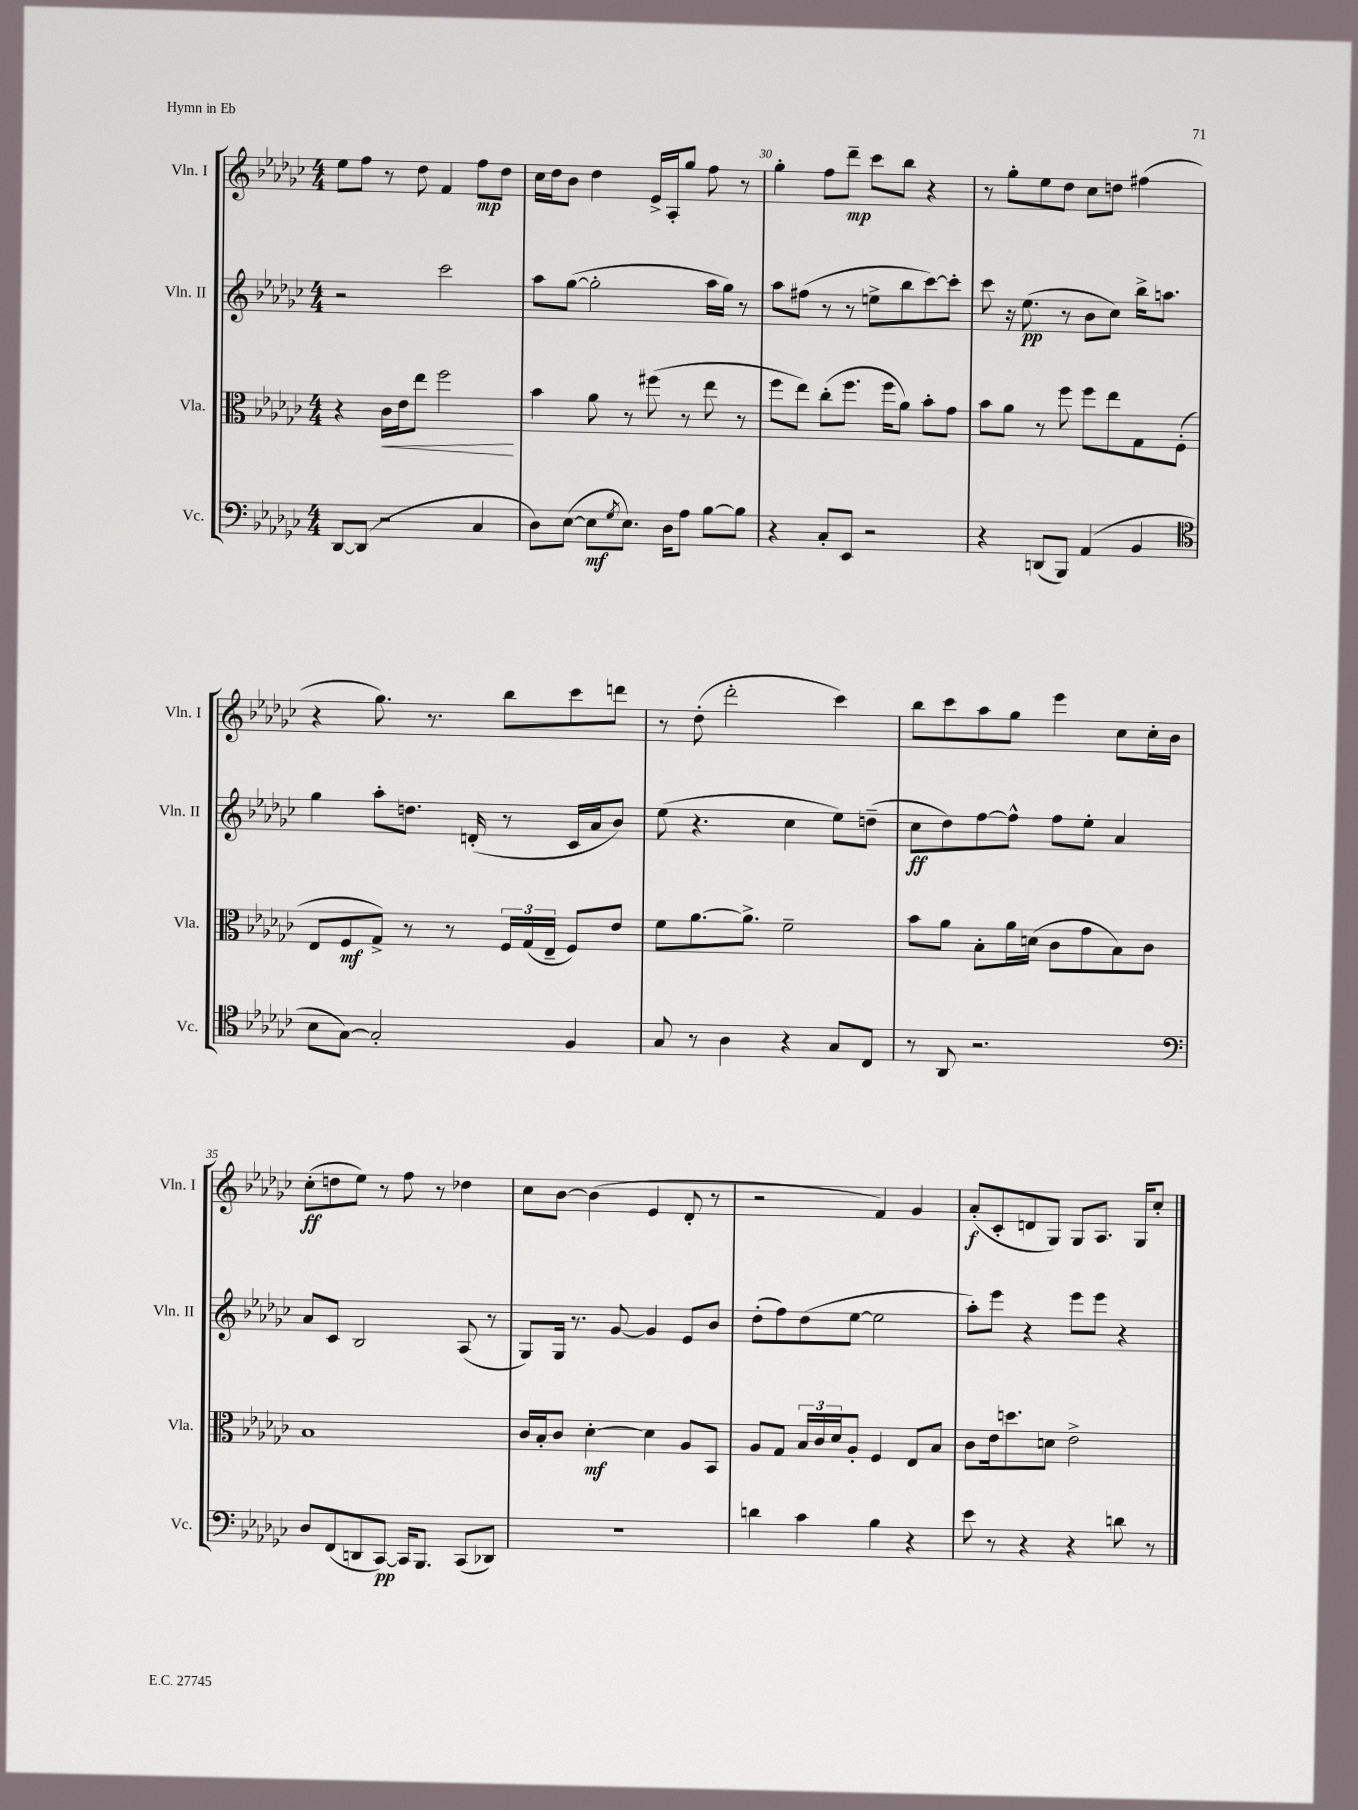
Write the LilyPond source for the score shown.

<<
\new StaffGroup <<
\new Staff = "s0" \with { instrumentName = "Vln. I" shortInstrumentName = "Vln. I" } {
    \clef treble \key ges \major \numericTimeSignature \time 4/4
    ees''8 f''8 r8 des''8 f'4 f''8\mp des''8 |
    ces''16 des''16 bes'8 des''4 ees'16-> aes16-. ges''8 f''8 r8 |
    ges''4-. f''8 des'''8--\mp ces'''8 bes''8 r4 |
    r8 ges''8-. ees''8 des''8 ces''8 d''8 fis''4( |
    r4 ges''8.) r8. bes''8 ces'''8 d'''8 |
    r8 des''8-.( des'''2-. ces'''4) |
    bes''8 ces'''8 aes''8 ges''8 ees'''4 ces''8 ces''16-. bes'16 |
    ces''8-.\ff( d''8 ees''8) r8 f''8 r8 des''4 |
    ces''8 bes'8~ bes'4( ees'4 des'8-. r8 |
    r2 f'4) ges'4 |
    aes'8-.\f( ces'8-. d'8 ges8) ges8 aes8. ges16 ces''8-. \bar "|." |
}
\new Staff = "s1" \with { instrumentName = "Vln. II" shortInstrumentName = "Vln. II" } {
    \clef treble \key ges \major \numericTimeSignature \time 4/4
    r2 ces'''2 |
    aes''8 ges''8~( ges''2-. aes''16 ges''16) r8 |
    aes''8 fis''8( r8 r8 e''8-> bes''8 ces'''8~) ces'''8-. |
    ces'''8 r16 ees''8.\pp( r8 bes'8 ces''8) bes''16-> a''8. |
    ges''4 aes''8-. d''8. d'16-.( r8 ces'16 aes'16 bes'8) |
    ees''8( r4. ces''4 ees''8) d''8--( |
    ces''8\ff des''8) f''8~ f''8-^ f''8 ees''8-. aes'4 |
    aes'8 ces'8 bes2 aes8( r8 |
    ges8) ges16 r8. ges'8~ ges'4 ees'8 bes'8 |
    des''8-.( f''8) des''8( ees''8~ ees''2 |
    aes''8-.) ees'''8 r4 ees'''8 ees'''8 r4 \bar "|." |
}
\new Staff = "s2" \with { instrumentName = "Vla." shortInstrumentName = "Vla." } {
    \clef alto \key ges \major \numericTimeSignature \time 4/4
    r4 ces'16\< ees'16 ees''8 f''2\! |
    bes'4 aes'8 r8 fis''8( r8 ees''8 r8 |
    f''8 ees''8) ces''8-.( f''8. f''16 aes'8) bes'8-. ges'8 |
    bes'8 aes'8 r8 f''8 f''8 ees''8 ges8 f8-.( |
    ees8 f8\mf ges8->) r8 r8 \tuplet 3/2 { f16 ges16( ees16-- } f8) ees'8 |
    f'8 aes'8.~ aes'8.-> f'2-- |
    bes'8 aes'8 bes8-. aes'16 d'16( ces'8 ges'8 bes8) ces'8 |
    bes1 |
    ces'16 bes16-. ces'8 des'4~-.\mf des'4 aes8 bes,8 |
    aes8 ges8 \tuplet 3/2 { bes16 ces'16 des'16 } aes8-. f4 ees8 bes8 |
    ces'8 ees'16 d''8. d'8 ees'2-> \bar "|." |
}
\new Staff = "s3" \with { instrumentName = "Vc." shortInstrumentName = "Vc." } {
    \clef bass \key ges \major \numericTimeSignature \time 4/4
    des,8~ des,8( r2 ces4 |
    des8) ees8~( ees8\mf \acciaccatura { ges8 } ees8.) des16 aes8 bes8~ bes8 |
    r4 ces8-. ees,8 r2 |
    r4 d,8( bes,,8) aes,4( bes,4 |
    \clef tenor bes8 ges8~) ges2-. f4 |
    ges8 r8 aes4 r4 ges8 ces8 |
    r8 aes,8 r2. |
    \clef bass des8 f,8( d,8 ces,8~\pp) ces,16 bes,,8. ces,8( des,8) |
    R1 |
    d'4 ces'4 bes4 r4 |
    ees'8 r8 r4 r4 d'8 r8 \bar "|." |
}
>>
>>
\layout { \context { \Score currentBarNumber = #28 \override BarNumber.break-visibility = ##(#f #t #t) barNumberVisibility = #(every-nth-bar-number-visible 5) } }
